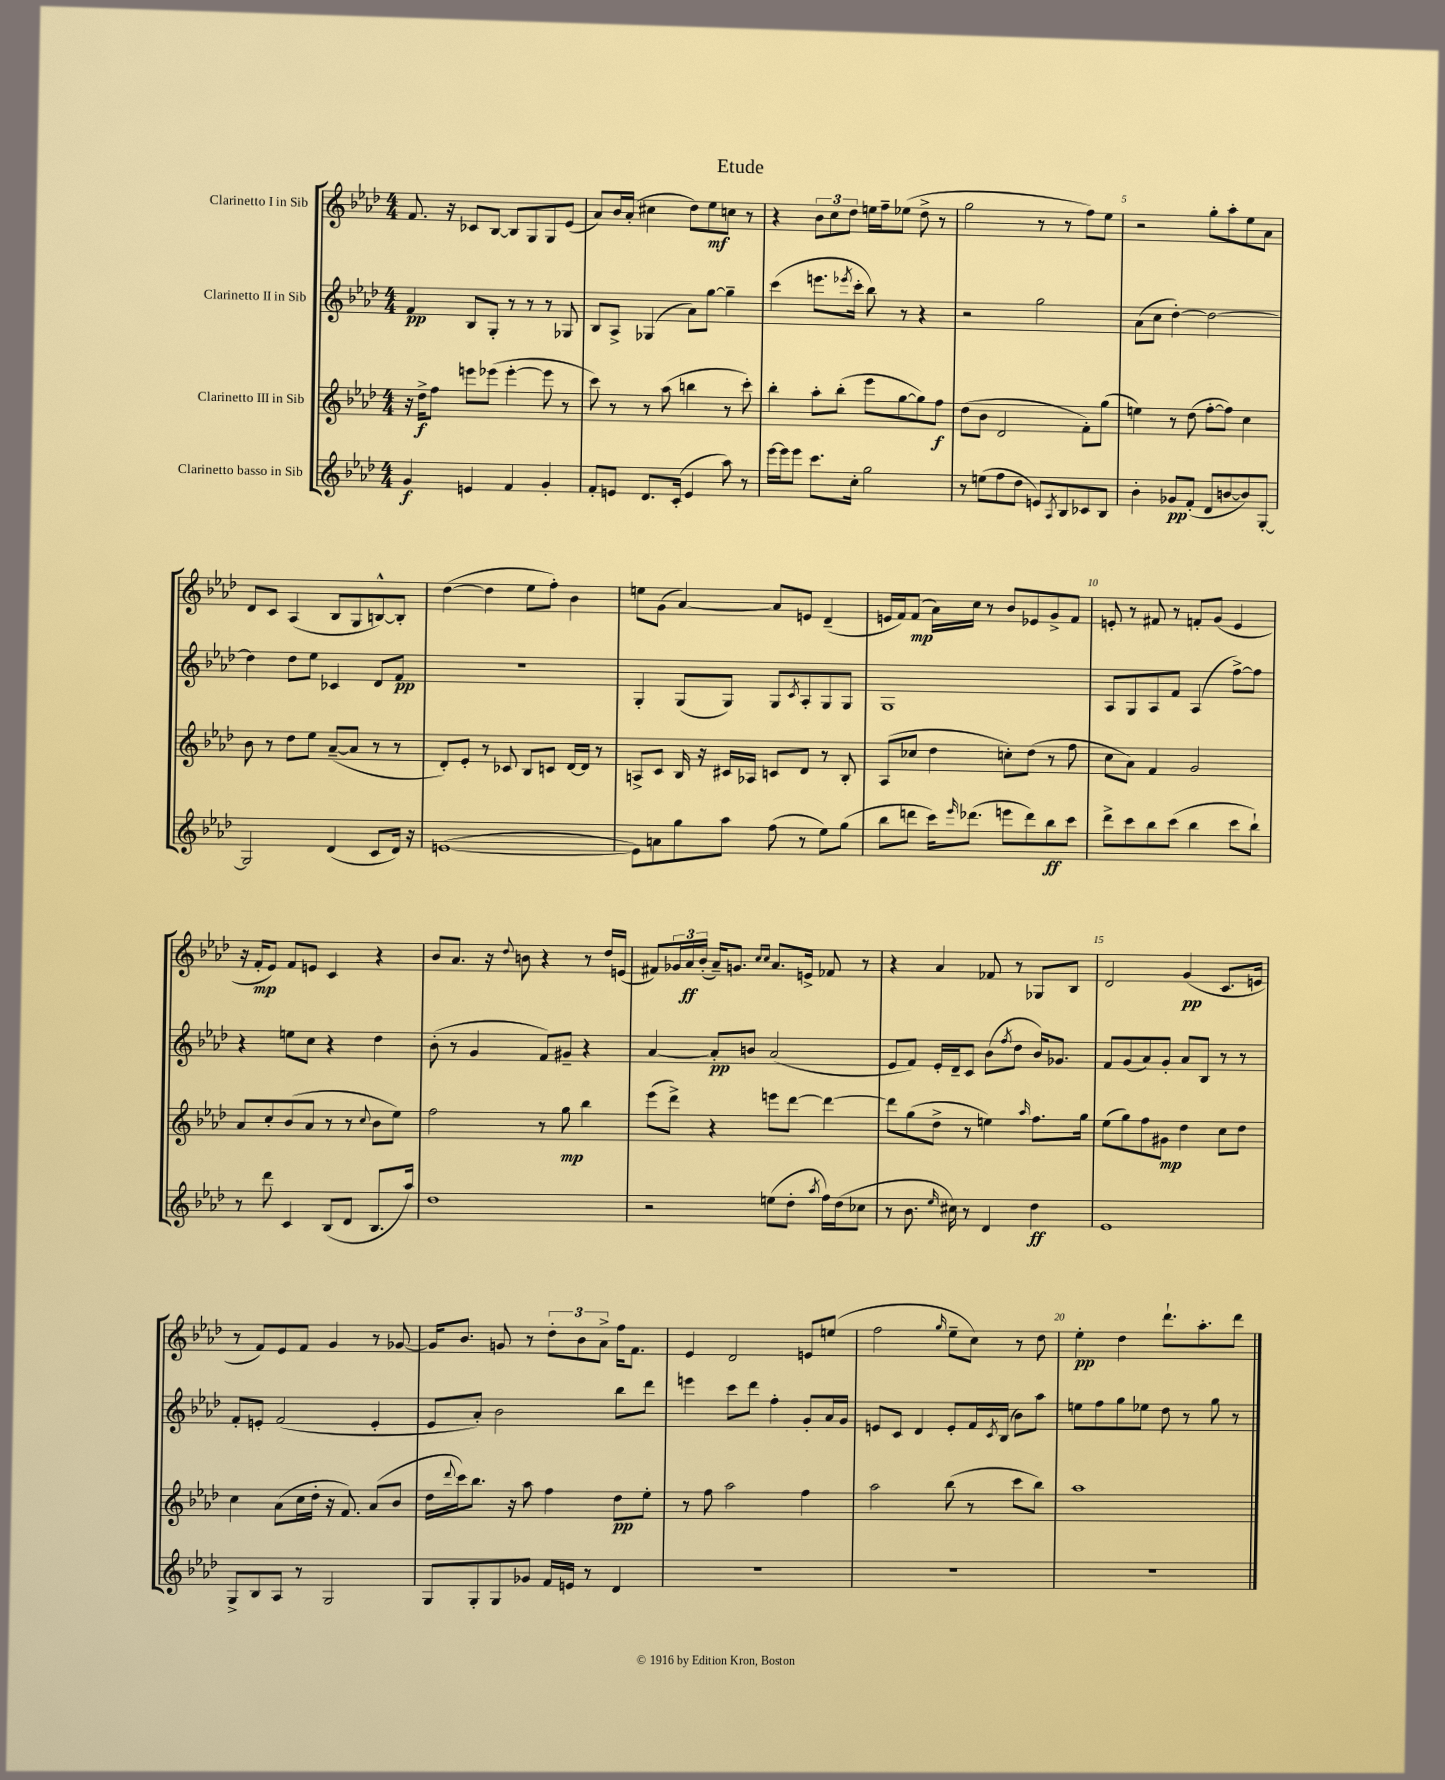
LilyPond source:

\header { title = "Etude" }
<<
\new StaffGroup <<
\new Staff = "s0" \with { instrumentName = "Clarinetto I in Sib" } {
    \clef treble \key aes \major \numericTimeSignature \time 4/4
    f'8. r16 ces'8 bes8~ bes8 g8 g8 ees'8( |
    aes'8) bes'16 aes'16-.( cis''4 des''8) ees''8\mf c''8 r8 |
    r4 \tuplet 3/2 { bes'8 c''8 des''8 } e''16 f''16-- ees''8( des''8-> r8 |
    g''2 r8 r8 f''8) ees''8 |
    r2 g''8-. aes''8-. ees''8 aes'8 |
    des'8 c'8 aes4( bes8 g8 b8~-^) b8-. |
    des''4~( des''4 ees''8 f''8-.) bes'4 |
    e''8 g'8( aes'4~) aes'8 e'8 des'4--( |
    e'16 f'16) f'8\mp( aes'16) c''16 r8 bes'8 ees'8 g'8-> f'8 |
    e'8-. r8 fis'8 r8 f'8-. g'8( e'4 |
    r16 f'16-.\mp ees'8) f'8 e'8 c'4 r4 |
    bes'8 aes'8. r16 \appoggiatura { des''8 } b'8 r4 r8 des''16 e'16( |
    fis'8) \tuplet 3/2 { ges'16 aes'16\ff bes'16-.( } aes'16--) g'8. \grace { c''16 c''16 } aes'8. e'16-> fes'8 r8 |
    r4 aes'4 fes'8 r8 ges8 bes8 |
    des'2 g'4\pp( c'8. e'16 |
    r8 f'8) ees'8 f'8 g'4 r8 ges'8~ |
    ges'16 bes'8. g'8 r8 \tuplet 3/2 { des''8-. bes'8 aes'8-> } f''16 f'8. |
    ees'4 des'2 e'8 e''8( |
    f''2 \grace { g''16 } ees''8-- c''8) r8 des''8 |
    ees''4-.\pp des''4 des'''8.-! aes''8.-. des'''8 \bar "|." |
}
\new Staff = "s1" \with { instrumentName = "Clarinetto II in Sib" } {
    \clef treble \key aes \major \numericTimeSignature \time 4/4
    f'4\pp bes8 g8-. r8 r8 r8 ges8 |
    bes8 aes8-> ges4( aes'8) g''8~ g''4-- |
    c'''4( e'''8. \acciaccatura { ees'''8 } c'''16-. bes''8) r8 r4 |
    r2 g''2 |
    aes'8( c''8 des''4~-.) des''2~ |
    des''4 des''8 ees''8 ces'4 des'8 f'8\pp |
    r1 |
    g4-. g8( g8) g8 \acciaccatura { c'8 } aes8-. g8 g8 |
    g1 |
    aes8 g8 aes8 f'8 aes4( f''8~->) f''8 |
    r4 e''8 c''8 r4 des''4 |
    bes'8-.( r8 g'4 f'8) gis'8-- r4 |
    aes'4~ aes'8-.\pp b'8 aes'2( |
    ees'8 f'8) ees'16-. des'16-- c'8 bes'8( \acciaccatura { f''8 } des''8 bes'16) ges'8. |
    f'8 g'8( aes'8) g'8-. aes'8 bes8 r8 r8 |
    f'8-. e'8-. f'2( e'4-. |
    ees'8 aes'8-.) bes'2 bes''8 des'''8 |
    e'''4 c'''8 des'''8 f''4-. g'8-. aes'16 g'16 |
    e'8 c'8 des'4 e'8-. f'16 \acciaccatura { c'8 } bes16( bes'8) aes''8 |
    e''8 f''8 g''8 ees''8 des''8 r8 g''8 r8 \bar "|." |
}
\new Staff = "s2" \with { instrumentName = "Clarinetto III in Sib" } {
    \clef treble \key aes \major \numericTimeSignature \time 4/4
    r16 des''16->\f f''8 e'''8 ees'''8( ees'''4~-. ees'''8 r8 |
    c'''8) r8 r8 aes''8( b''4 r8 c'''8-.) |
    bes''4-. aes''8-. bes''8-.( ees'''8 g''8~ g''8) f''8\f |
    des''8( bes'8 des'2 f'8-.) g''8( |
    e''4) r8 des''8( f''8~-. f''8) c''4 |
    bes'8 r8 des''8 ees''8 aes'8~--( aes'8 r8 r8 |
    des'8-.) ees'8-. r8 ces'8 bes8 c'8 des'16~ des'16 r8 |
    a8-> c'8 bes16 r16 cis'16 aes16 c'8 des'8 r8 bes8-. |
    aes8( ces''8 des''4 c''8-.) des''8( r8 f''8 |
    c''8 aes'8) f'4 g'2 |
    aes'8 c''8-. bes'8( aes'8 r8 r8 \appoggiatura { c''8 } bes'8 ees''8) |
    f''2 r8 g''8\mp bes''4 |
    ees'''8( des'''8->) r4 e'''8 des'''8~ des'''4~ |
    des'''8 g''8( des''8-> r8 e''4) \grace { aes''16 } f''8. g''16 |
    ees''8( g''8) f''8 gis'8\mp des''4 c''8 des''8 |
    c''4 aes'8( c''16 des''16-. r16 f'8.) aes'8( bes'8 |
    des''16 \appoggiatura { des'''8 } c'''16) bes''8. r16 aes''8 f''4 des''8\pp ees''8-. |
    r8 f''8 aes''2 f''4 |
    aes''2 bes''8( r8 c'''8 bes''8) |
    aes''1 \bar "|." |
}
\new Staff = "s3" \with { instrumentName = "Clarinetto basso in Sib" } {
    \clef treble \key aes \major \numericTimeSignature \time 4/4
    g'4\f e'4 f'4 g'4-. |
    f'8-. e'8 des'8. c'16-.( e'4 aes''8) r8 |
    ees'''16~ ees'''16 ees'''8 c'''8. c''16-. g''2 |
    r8 e''8( f''8 des''8 e'8) \acciaccatura { aes8 } bes8 ces'8 bes8 |
    bes'4-. ges'8\pp f'8-.( des'8 b'8~ b'8) g8~-. |
    g2 des'4( c'8 des'16) r16 |
    e'1~( |
    e'8) a'8 g''8 aes''8 f''8( r8 ees''8) g''8( |
    bes''8 d'''8 c'''16) \grace { ees'''16 } des'''8.( e'''8 des'''8) bes''8\ff c'''8 |
    des'''8-> c'''8 bes''8 c'''8( bes''4 c'''8 bes''8-!) |
    r8 des'''8 c'4 bes8( des'8 bes8. aes''16) |
    des''1 |
    r2 e''8( des''8-. \acciaccatura { aes''8 } f''16) des''16( ces''8 |
    r8 bes'8. \grace { ees''16 } cis''16) r8 des'4 des''4\ff |
    ees'1 |
    g8-> bes8 aes8 r8 g2 |
    g8 g8-. g8 ges'8 f'16 e'16 r8 des'4 |
    R1 |
    R1 |
    R1 \bar "|." |
}
>>
>>
\layout { \context { \Score \override BarNumber.break-visibility = ##(#f #t #t) barNumberVisibility = #(every-nth-bar-number-visible 5) } }
